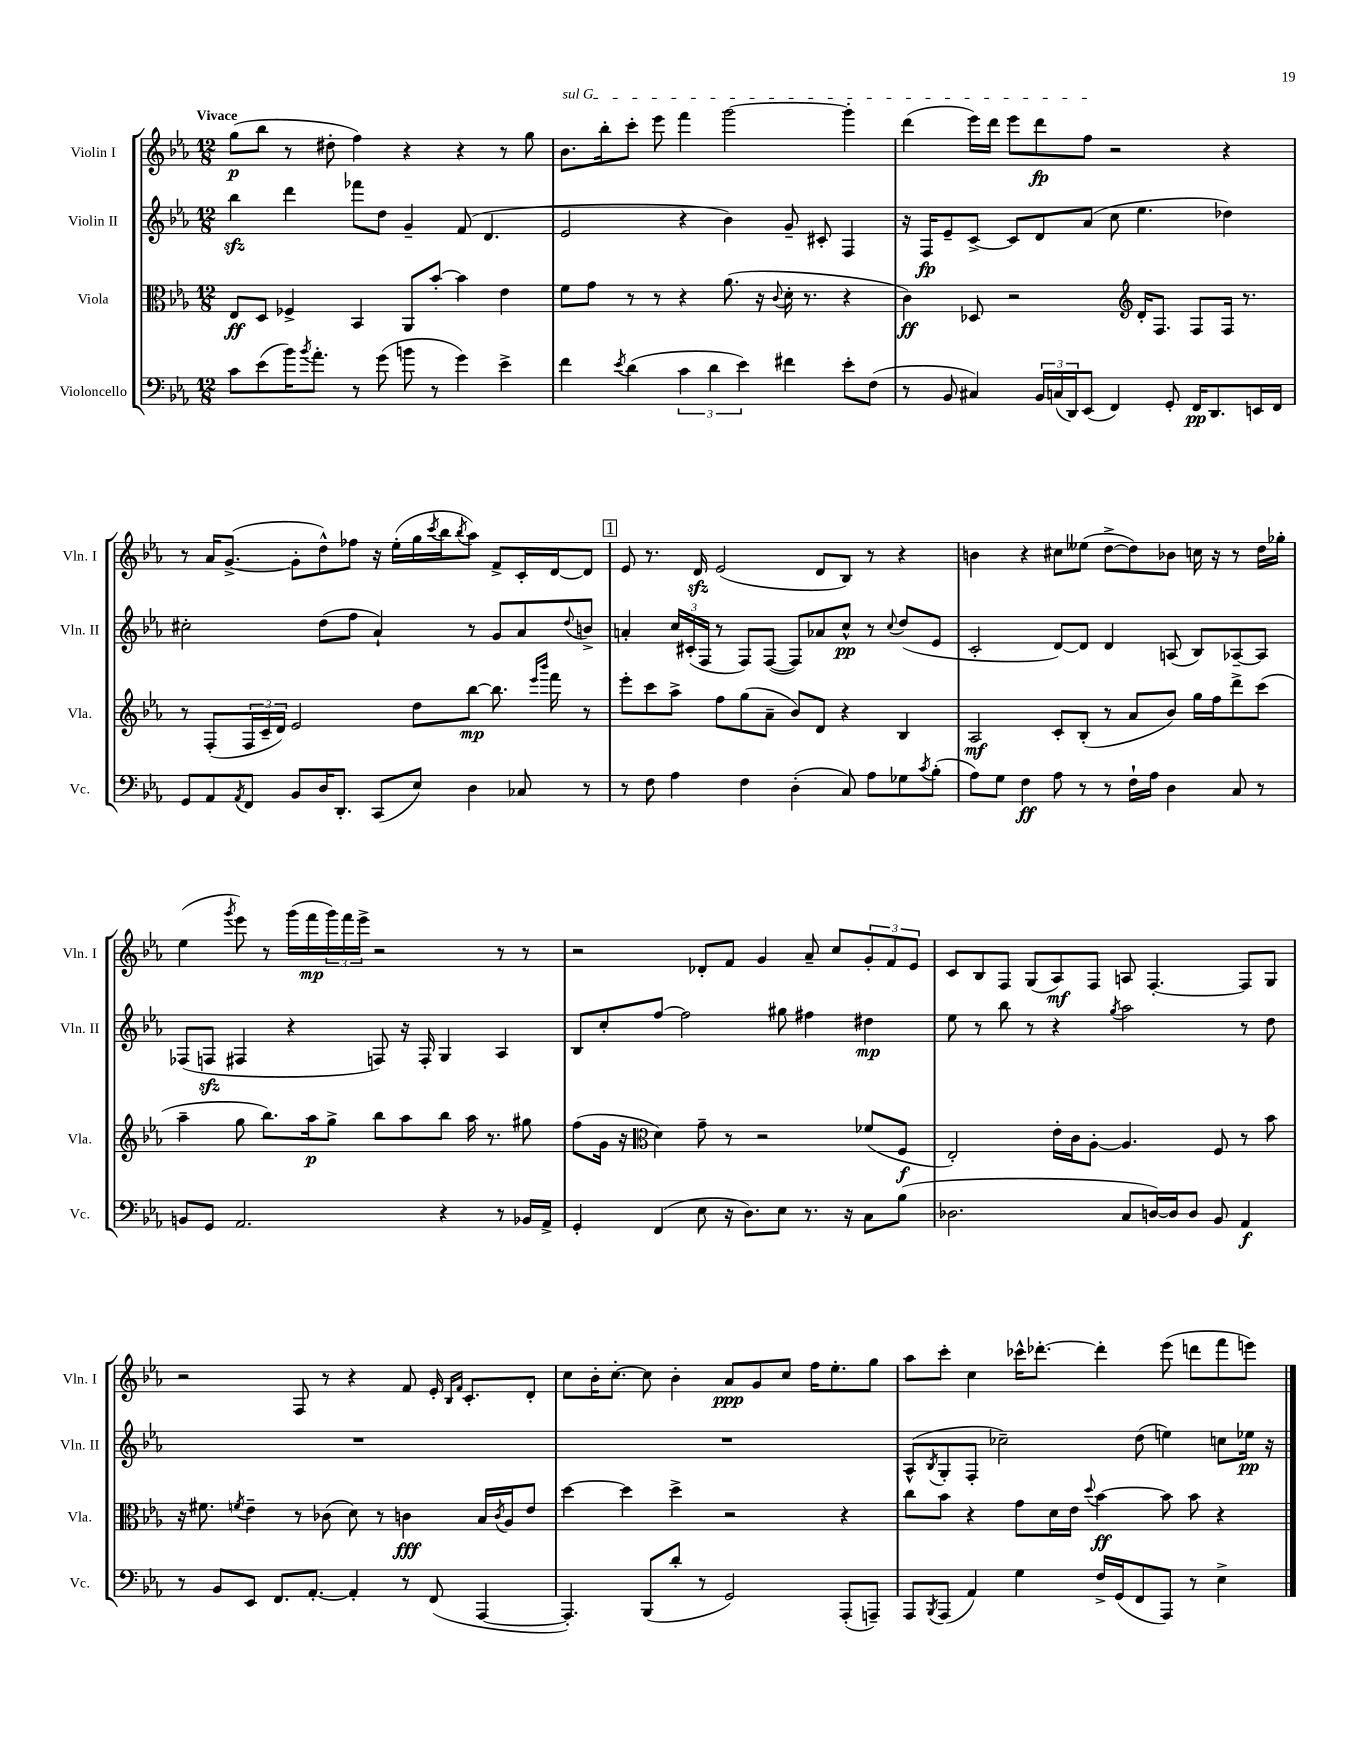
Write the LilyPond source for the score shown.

<<
\new StaffGroup <<
\new Staff = "s0" \with { instrumentName = "Violin I" shortInstrumentName = "Vln. I" } {
    \clef treble \key ees \major \numericTimeSignature \time 12/8 \tempo "Vivace"
    g''8\p( bes''8 r8 dis''8-. f''4) r4 r4 r8 g''8 |
    \once \override TextSpanner.bound-details.left.text = \markup { \italic "sul G" } bes'8.\startTextSpan bes''16-. c'''8-. ees'''8 f'''4 g'''2~ g'''4-. |
    d'''4( ees'''16) d'''16 ees'''8 d'''8\fp f''8\stopTextSpan r2 r4 |
    r8 aes'16 g'8.~->( g'8-. d''8-^) fes''8 r16 ees''16-.( g''16 \acciaccatura { c'''8 } bes''16 \acciaccatura { bes''8 } aes''8) f'8-> c'16-. d'16~ d'8 |
    \mark \markup { \box "1" } ees'8 r8. d'16\sfz ees'2( d'8 bes8) r8 r4 |
    b'4 r4 cis''8 eeses''8( d''8~-> d''8) bes'8 c''16 r16 r8 d''16 ges''16-. |
    ees''4( \acciaccatura { g'''8 } ees'''8) r8 g'''16( f'''16\mp \tuplet 3/2 { g'''16) f'''16 ees'''16-> } r2 r8 r8 |
    r2 des'8-. f'8 g'4 aes'8-- c''8 \tuplet 3/2 { g'8-. f'8 ees'8 } |
    c'8 bes8 f8 g8( aes8\mf) f8 a8 f4.~-. f8 g8 |
    r2 f8 r8 r4 f'8 ees'16-. \grace { bes16 f'16 } c'8.-. d'8-. |
    c''8 bes'16-. c''8.~-. c''8 bes'4-. aes'8\ppp g'8 c''8 f''16 ees''8.-. g''8 |
    aes''8 c'''8-. c''4 ces'''16-^ des'''8.~-. des'''4-. ees'''8( d'''8 f'''8 e'''8) \bar "|." |
}
\new Staff = "s1" \with { instrumentName = "Violin II" shortInstrumentName = "Vln. II" } {
    \clef treble \key ees \major \numericTimeSignature \time 12/8
    bes''4\sfz d'''4 fes'''8 d''8 g'4-- f'8( d'4. |
    ees'2 r4 bes'4) g'8-- cis'8-. f4 |
    r16 f16\fp ees'8-- c'8~-> c'8 d'8 aes'8( c''8 ees''4. des''4) |
    cis''2-. d''8( f''8 aes'4-!) r8 g'8 aes'8 \appoggiatura { d''8 } b'8-> |
    \mark \markup { \box "1" } a'4-. \tuplet 3/2 { c''16 cis'16-.( f16 } r8 f8) f8~( f8) aes'8 c''8-^\pp r8 \appoggiatura { c''8 } d''8( ees'8 |
    c'2-. d'8~) d'8 d'4 a8( bes8) aes8~-- aes8 |
    fes8( f8\sfz fis4 r4 f8) r16 f16-. g4 aes4 |
    bes8 c''8-. f''8~ f''2 gis''8 fis''4 dis''4\mp |
    ees''8 r8 bes''8 r8 r4 \acciaccatura { g''8 } aes''2 r8 d''8 |
    R1. |
    R1. |
    aes8-^( \acciaccatura { bes8 } g8-. f8-. ces''2--) d''8( e''4) c''8 ees''16\pp r16 \bar "|." |
}
\new Staff = "s2" \with { instrumentName = "Viola" shortInstrumentName = "Vla." } {
    \clef alto \key ees \major \numericTimeSignature \time 12/8
    ees8\ff d8 fes4-> bes,4 aes,8 bes'8~-. bes'4 ees'4 |
    f'8 g'8 r8 r8 r4 aes'8.( r16 \appoggiatura { c'8 } d'16-. r8. r4 |
    c'4\ff) des8 r2 \clef treble d'16-. f8. f8 f16 r8. |
    r8 f8-.( \tuplet 3/2 { f16 c'16-- d'16) } ees'2 d''8 bes''8~\mp bes''8. \grace { ees'''16 bes'''16 } f'''16 r8 |
    \mark \markup { \box "1" } ees'''8-. c'''8 aes''8-> f''8 g''8( aes'8-- bes'8) d'8 r4 bes4 |
    aes2\mf c'8-. bes8-.( r8 aes'8 bes'8) g''16 f''16 d'''8-> c'''8( |
    aes''4-- g''8 bes''8.) aes''16\p g''8-> bes''8 aes''8 bes''8 aes''16 r8. gis''8 |
    f''8( g'16 r16 \clef alto d'4) g'8-- r8 r2 fes'8( f8\f |
    ees2-.) ees'16-. c'16 aes8~-. aes4. f8 r8 bes'8 |
    r16 fis'8. \acciaccatura { f'8 } ees'4-- r8 ces'8( d'8) r8 c'4\fff bes16 \acciaccatura { c'8 } aes16 ees'8 |
    d''4~ d''4 d''4-> r2 r4 |
    c''8 bes'8 r4 g'8 d'16 ees'16 \appoggiatura { d''8 } bes'4~\ff bes'8 bes'8 r4 \bar "|." |
}
\new Staff = "s3" \with { instrumentName = "Violoncello" shortInstrumentName = "Vc." } {
    \clef bass \key ees \major \numericTimeSignature \time 12/8
    c'8 ees'8( bes'16) \acciaccatura { bes'8 } aes'8.-. r8 g'8( b'8 r8 g'4) ees'4-> |
    f'4 \acciaccatura { ees'8 } d'4( \tuplet 3/2 { c'4 d'4 ees'4) } fis'4 ees'8-. f8( |
    r8 bes,8 cis4) \tuplet 3/2 { bes,16 c16( d,16) } ees,8( f,4) g,8-. f,16\pp d,8. e,16 f,16 |
    g,8 aes,8 \acciaccatura { aes,8 } f,8 bes,8 d16 d,8.-. c,8( ees8) d4 ces8 r8 |
    \mark \markup { \box "1" } r8 f8 aes4 f4 d4-.( c8) aes8 ges8 \acciaccatura { c'8 } bes8-.( |
    aes8) g8 f4\ff aes8 r8 r8 f16-! aes16 d4 c8 r8 |
    b,8 g,8 aes,2. r4 r8 bes,16 aes,16-> |
    g,4-. f,4( ees8 r16 d8.) ees8 r8. r16 c8 bes8( |
    des2. c8 d16~) d16 d8 bes,8 aes,4\f |
    r8 bes,8 ees,8 f,8. aes,8.~-. aes,4-. r8 f,8( aes,,4~ |
    aes,,4.-.) bes,,8( d'8-. r8 g,2) aes,,8-.( a,,8--) |
    aes,,8 \acciaccatura { bes,,8 } aes,,8( aes,4) g4 f16-> g,16( f,8 aes,,8) r8 ees4-> \bar "|." |
}
>>
>>
\layout { \context { \Score \remove "Bar_number_engraver" } }
